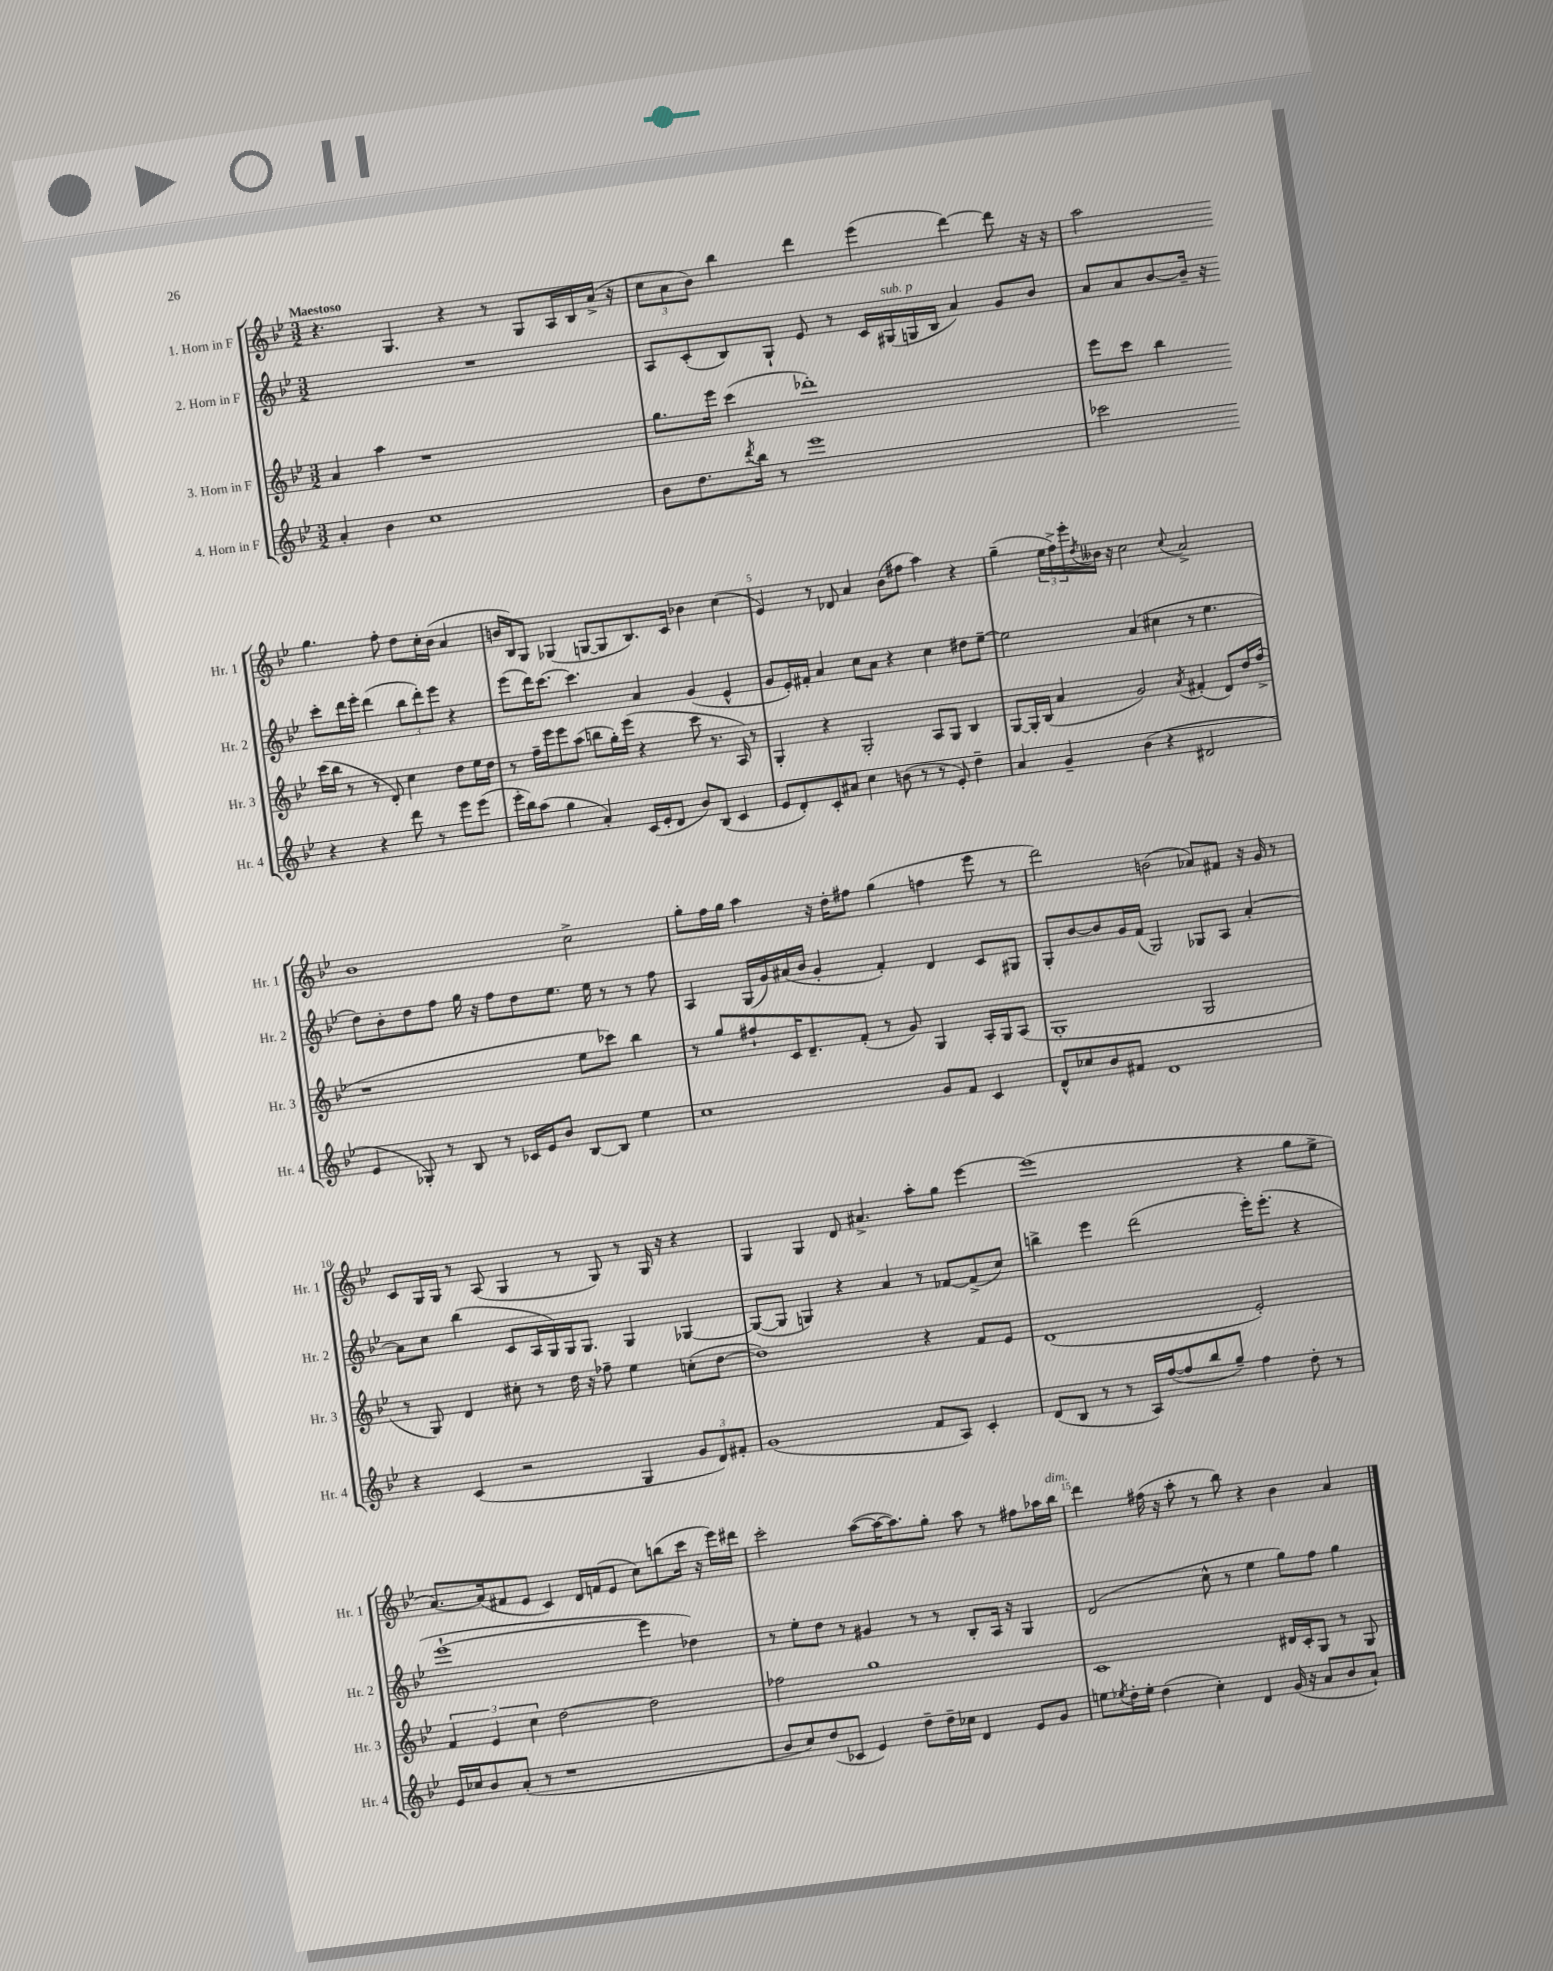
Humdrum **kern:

**kern	**kern	**kern	**kern
*part4	*part3	*part2	*part1
*staff4	*staff3	*staff2	*staff1
*I"4. Horn in F	*I"3. Horn in F	*I"2. Horn in F	*I"1. Horn in F
*I'Hr. 4	*I'Hr. 3	*I'Hr. 2	*I'Hr. 1
*clefG2	*clefG2	*clefG2	*clefG2
*k[b-e-]	*k[b-e-]	*k[b-e-]	*k[b-e-]
*M3/2	*M3/2	*M3/2	*M3/2
=1	=1	=1	=1
!	!	!	!LO:TX:a:B:t=Maestoso
4a'/	4a/	1.r	4.r
4b-\	4aa\	.	.
.	.	.	4.G/
1cc	1r	.	.
.	.	.	4r
.	.	.	8r
.	.	.	8G/L
.	.	.	16A/L
.	.	.	16B-/
.	.	.	(16a^/JJ
.	.	.	16r
=2	=2	=2	=2
8b-\L	8.gg\L	8A/L	12cc\L
.	.	.	12a\
8.dd\	.	(8c'/	.
.	.	.	12b-\J)
.	16eee-\Jk	.	.
.	(4ccc\	8B-/)	4bb-\
8qddd/	.	.	.
16bb-\Jk	.	.	.
8r	.	8G`/J	.
1eee-	1ddd-X')	8e-/	4ddd\
.	.	8r	.
.	.	16c/LL	(4eee-\
!	!	!LO:TX:a:i:t=sub. p	!
.	.	(16G#X/	.
.	.	16Gn/	.
.	.	16B-/JJ	.
.	.	4a/)	[4ddd\)
.	.	8g/L	8ddd\]
.	.	8b-/J	16r
.	.	.	16r
=3	=3	=3	=3
2ccc-X\	8eee-\L	8a/L	2aa\
.	8ccc\J	8a/	.
.	4bb-\	[8b-/	.
.	.	16b-~/Jk]	.
.	.	16r	.
4r	(16ccc\LL	8ccc'\L	4.gg\
.	16bb-\JJ	.	.
.	8r	16ddd\L	.
.	.	16eee-'\JJ	.
4r	8r	(4ddd\	.
.	8d'/)	.	8ff'\
8ddd\	4cc\	12bb-\L	8dd\L
.	.	12ddd'\)	.
8r	.	.	16cc'\L
.	.	12eee-\J	.
.	.	.	(16b-\JJ
8eee-\L	8dd\L	4r	4a/
(8eee-\J	16ee-\L	.	.
.	16dd\JJ	.	.
!!LO:LB:g=z
=4	=4	=4	=4
16eee-'\LL	8r	(8eee-\L	16bn/LL
16bb-\J)	.	.	16B-/J)
(8aa\J	16ff~\LL	16ddd\K)	8G/J
.	16eee-\J	[8.ccc\J	.
4gg\	8eee-\	.	(4G-X/
.	(8aa\J	4.ccc\]	.
4a'/)	8bbn\L	.	[8Gn/L
.	16gg'\L)	.	8G/]
.	(16eee-\JJ	.	.
(16c/LL	4r	4a/	8.B-/)
16e-'/J	.	.	.
8d/J	.	.	.
.	.	.	16c/Jk
8b-/L)	8ccc\	(4g/	4b-X\
(8B-/J	8.r	.	.
4c/	.	4e-^^/	(4cc\
.	16A/)	.	.
.	8r	.	.
=5	=5	=5	=5
8e-/L	4G'/	8g/L	4e-/)
8d'/)	.	16e-'/L)	.
.	.	16f#X'/JJ	.
8c'/	4r	4a/	8r
8a#X/J	.	.	8d-X/
4cc\	2G'/	8cc\L	4a/
.	.	8a\J	.
(8bn\	.	4r	(8b-\L
8r	.	.	8ff#X\J
8r	8A/L	4cc\	4aa\)
8e-'/)	8G/J	.	.
4dd~\	4B-/	8dd#X\L	4r
.	.	[8ee-~\J	.
=6	=6	=6	=6
4a/	[8G/L	2ee-\]	(4gg~\
.	16G'/L]	.	.
.	(16B-/JJ	.	.
4g~/	4a/	.	24ee-\LL
.	.	.	24ff^\)
.	.	.	24eee-'\
.	.	.	8qdd/
.	.	.	16b--X\JJ
.	.	.	16r
(4b-\	2g/)	(4a/	2cc\
4r	.	4cc#X\	.
.	8qa/	.	8qqcc/
2d#X/	(4f#X'/	8r	2a^/
.	.	4.ee-\	.
.	8d/L)	.	.
.	16dd/L	.	.
.	(16ff^/JJ	.	.
!!LO:LB:g=z
=7	=7	=7	=7
4e-/	1r	8dd\L)	1b-
.	.	8b-'\	.
8G-X'/)	.	8dd\	.
8r	.	8ff\J	.
8B-/	.	16gg\	.
.	.	16r	.
8r	.	8ff\L	.
16c-X/LL	.	8dd\	.
16e-/J	.	.	.
8b-/J	.	8.ee-\J	.
[8B-/L	8ee-\L	.	2cc^\
.	.	16ee-\	.
8B-/J]	8ccc-X\J)	8r	.
4ee-\	4bb-\	8r	.
.	.	8ff\	.
=8	=8	=8	=8
1cc	8r	4A/	8gg'\L
.	8gg/L	.	16ff\L
.	.	.	16gg\JJ
.	8ff#X`/	(16G/LL	4aa\
.	.	16g/)	.
.	16c/K	(16a#X/	.
.	8.d~/	16b-/JJ	.
.	.	4g'/	16r
.	.	.	16dd'\KL
.	(8f'/J	.	8ff#X\J
.	8r	4f'/)	(4gg\
.	8g/)	.	.
8g/L	4G/	4d/	4ffn\
8f/J	.	.	.
4c/	16A'/LL	8c/L	8eee-\
.	16G/J	.	.
.	(8A/J	8G#X/J	8r
=9	=9	=9	=9
8d^^/L	1G'	8G'/L	2ddd\)
8cc-X/	.	[8b-/	.
8b-/	.	8b-/]	.
8f#X/J	.	16g/L	.
.	.	(16f/JJ	.
1d	.	2G/)	(2bn\
.	2G/	8G-X/L	8a-X/L)
.	.	8A/J	8f#X/J
.	.	[4a'/	16r
.	.	.	16g/
.	.	.	8r
!!LO:LB:g=z
=10	=10	=10	=10
4r	8r	8a\L]	8c/L
.	8G/)	8cc\J	16G/L
.	.	.	16G/JJ
(4c/	4d/	(4bb-\	8r
.	.	.	(8A/
2r	8cc#X'\	8c/L	4G/
.	8r	16A/L	.
.	.	16G/)	.
.	16dd\	16G/J	8r
.	16r	8.G/J	.
.	8ff-X~\	.	8G/)
4G/	4ee-\	4G/	8r
.	.	.	16G/
.	.	.	16r
12g/L	(8ccn'\L	[4G-X/	4r
12d/)	.	.	.
.	[8dd\J	.	.
12f#X'/J	.	.	.
=11	=11	=11	=11
(1g	1dd])	(8G-/L_	4G/
.	.	8G-/J]	.
.	.	4Gn/)	4G/
.	.	4r	8d/
.	.	.	4.a#X^/
.	.	4a/	.
8f/L	4r	8r	8aa'\L
8A/J)	.	[8f-X/L	8gg\J
4c'/	8f/L	(8f-^/]	[4eee-\
.	8e-/J	8cc/J)	.
=12	=12	=12	=12
(8d/L	(1d	4bbn^\	(1eee-]
8B-/J	.	.	.
8r	.	4eee-\	.
8r	.	.	.
16A/LL)	.	(2ddd\	.
([16ff/J	.	.	.
8ff/]	.	.	.
8bb-/	.	.	.
8gg~/J)	.	.	.
4ff\	2e-'/)	16eee-'\KL)	4r
.	.	(8.eee-'\J	.
8dd'\	.	4r	8gg\L
8r	.	.	8ee-^\J
!!LO:LB:g=z
=13	=13	=13	=13
16e-/LL	6f/	[1eee-`	[8.a/L)
16cc-X/J	.	.	.
8b-/	.	.	.
.	6e-/	.	.
.	.	.	(16a/k]
(8a'/J	.	.	8f#X/
.	6cc\	.	.
8r	.	.	8e-/J
1r	[2dd\	.	4c/)
.	.	.	16d/LL
.	.	.	(16fn/J
.	.	.	8e-/J
.	2dd\]	4eee-\]	8cc\L)
.	.	.	(8bbn\
.	.	4dd-X\)	16ccc\Jk
.	.	.	16r
.	.	.	16eee-\LL)
.	.	.	16ddd#X\JJ
=14	=14	=14	=14
8b-/L	2ff-X\	8r	2ccc'\
8cc/)	.	8ee-'\L	.
(8dd/	.	8dd\J	.
8c-X/J	.	8r	.
4e-/)	1gg	4g#X/	([8aa\L
.	.	.	16aa\K_
.	.	.	8.aa\])
8dd~\L	.	8r	.
16dd~\L	.	8r	8gg'\J
16cc-X\JJ	.	.	.
4d/	.	8B-'/L	8aa\
.	.	16A/Jk	8r
.	.	16r	.
8e-/L	.	4G/	8ff#X\L
8g/J	.	.	16aa-X\L
!	!	!	!LO:TX:a:i:t=dim.
.	.	.	16bb-\JJ
=15	=15	=15	=15
8een\L	1c	(2d/	4ddd\
8qee-X/	.	.	.
16dd'\L	.	.	.
16ee-'\JJ	.	.	.
(4dd\	.	.	(16ff#X\
.	.	.	16r
.	.	.	8aa'\
4cc'\)	.	8cc^^\	8r
.	.	8r	8bb-\)
4d/	.	4ee-\	4r
(16g/	16d#X/LL	8gg\L)	4b-\
16r	16c'/J	.	.
8a/L	8G/J	8ff\J	.
8b-/	8r	4gg\	4a/
8a`/J)	8G/	.	.
==	==	==	==
*-	*-	*-	*-
